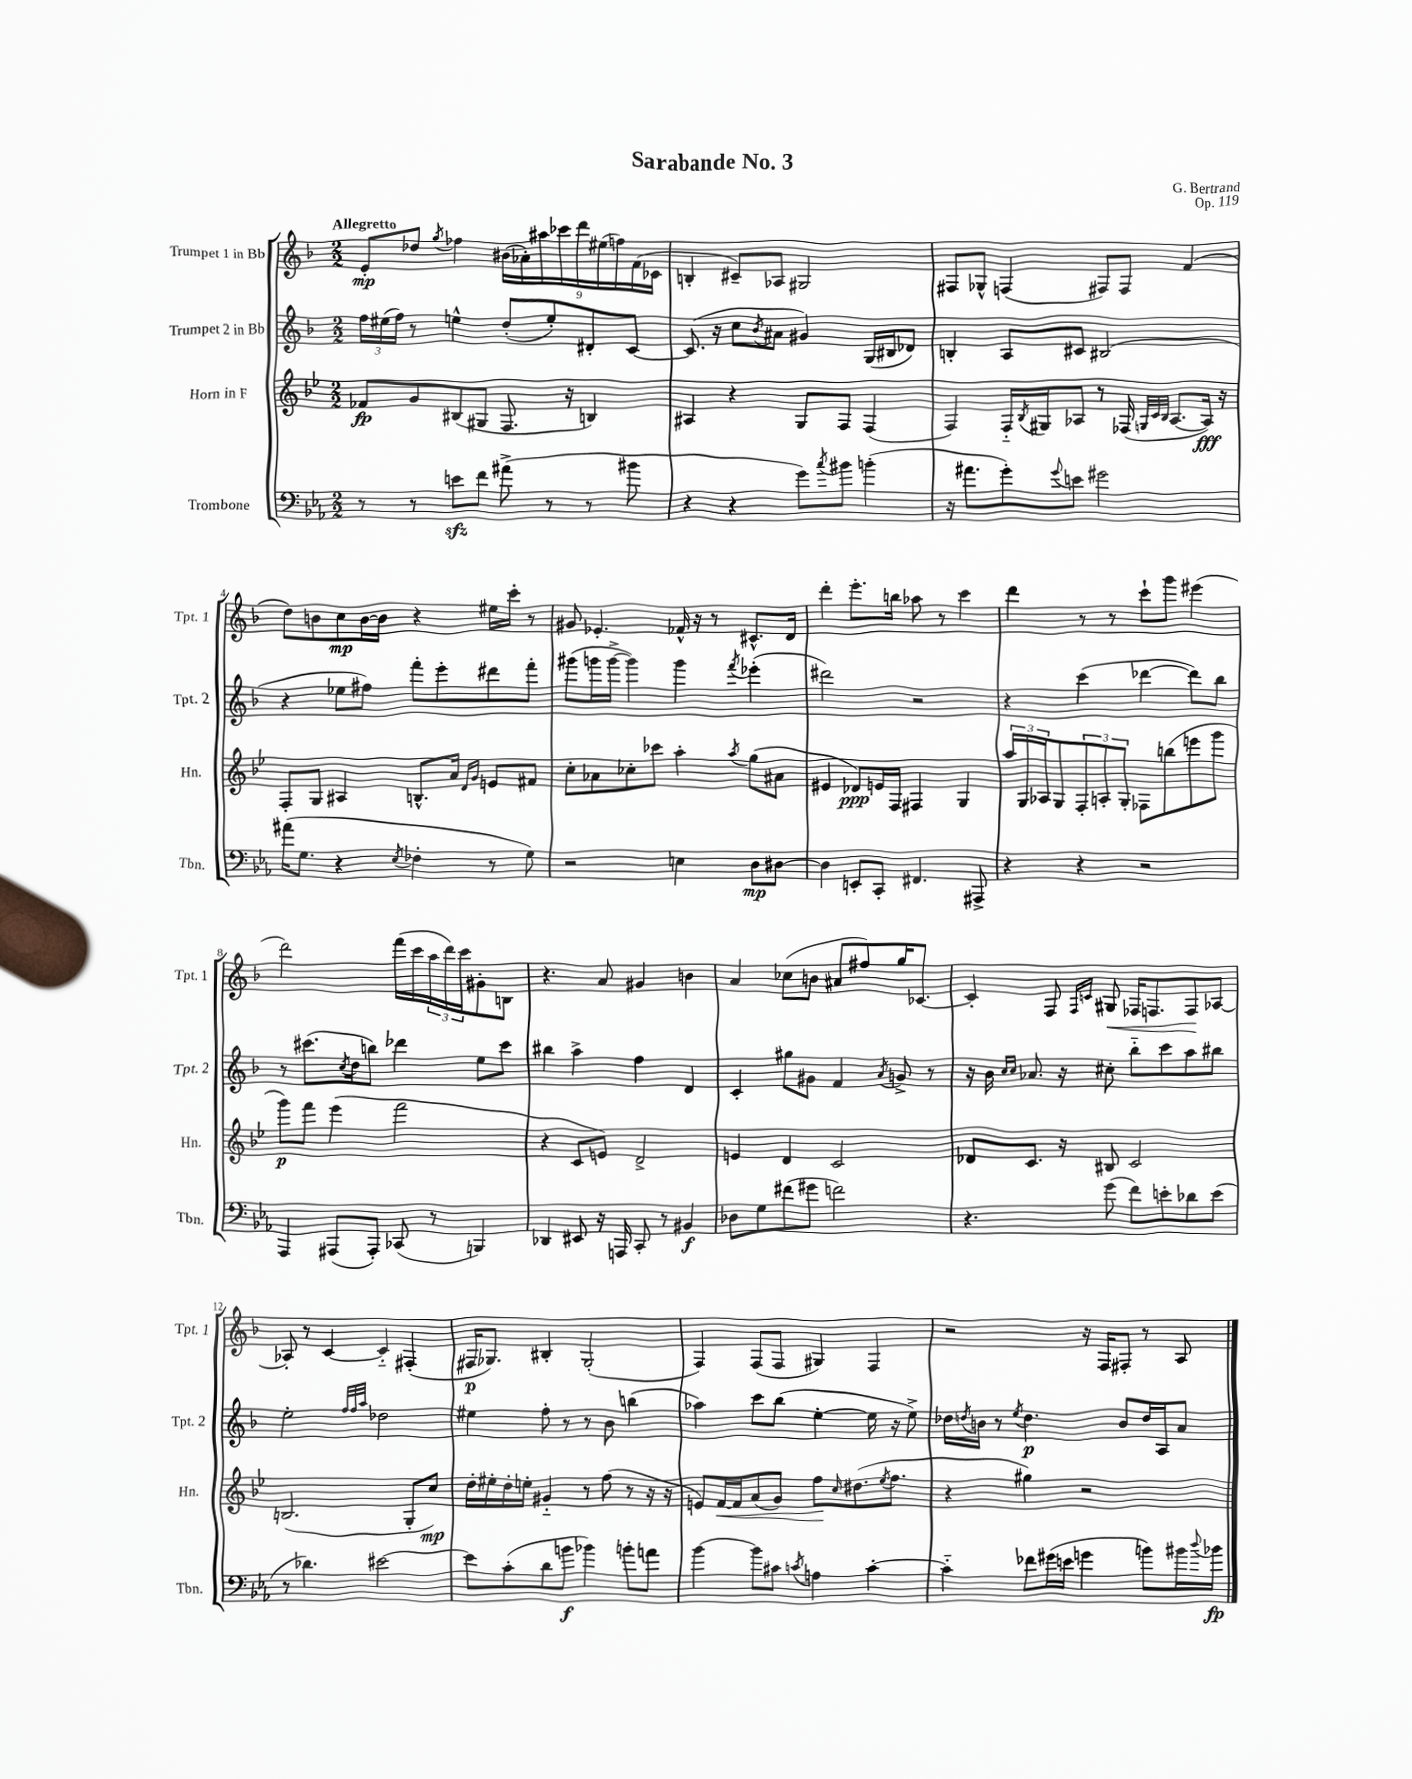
\header { title = "Sarabande No. 3" composer = "G. Bertrand" opus = "Op. 119" }
<<
\new StaffGroup <<
\new Staff = "s0" \with { instrumentName = "Trumpet 1 in Bb" shortInstrumentName = "Tpt. 1" } {
    \clef treble \key f \major \numericTimeSignature \time 2/2 \tempo "Allegretto"
    e'8-.\mp des''8 \acciaccatura { g''8 } fes''4 \tuplet 9/8 { bis'16( aes'16-.) ais''16 ces'''16 d'''16 eis''16( f''16) f'16( ces'16 } |
    b4-. cis'8--) aes8 gis2 |
    fis8 ges8-^ f4( fis8) fis8 f'4( |
    d''8) b'8 c''8\mp b'16~ b'16 r4 eis''16 c'''16-. r8 |
    gis'8 ees'4.-. fes'16-^ r16 r8 cis'8.-^ d'16 |
    d'''4-. e'''8.-. b''16 aes''8 r8 c'''4 |
    d'''4 r8 r8 c'''8-! g'''8 eis'''4( |
    d'''2) f'''16( c'''16 \tuplet 3/2 { a''16 d'''16) c'''16 } gis'8-. b8 |
    r4. a'8 gis'4 b'4 |
    a'4 ces''8( b'8 ais'8 fis''8) g''16 ces'8.~ |
    ces'4-. f8 \grace { f16 c'16 } gis8\< fes16 f8. f8\! aes8~ |
    aes8-. r8 c'4~ c'4-_ fis4-.( |
    fis16\p ges8.) bis4-. ges2-.( |
    f4) f8( f8 gis4) f4 |
    r2 r16 f16 fis8-. r8 a8 \bar "|." |
}
\new Staff = "s1" \with { instrumentName = "Trumpet 2 in Bb" shortInstrumentName = "Tpt. 2" } {
    \clef treble \key f \major \numericTimeSignature \time 2/2
    \tuplet 3/2 { f''16 eis''16( f''16) } r8 e''4-^ d''8-.( e''8-.) dis'8-. c'8~ |
    c'8.( r16 c''8 \acciaccatura { bes'8 } ais'8 gis'4) g16( bis16 des'8) |
    b4-. a8 cis'8 bis2( |
    r4 ees''8 fis''8) f'''8-. e'''8-. dis'''8 f'''8-. |
    gis'''8( g'''16 g'''16~-> g'''4) g'''4 \acciaccatura { f'''8 } ees'''4-.( |
    dis'''2) r2 |
    r4 c'''4( des'''4~ des'''8) bes''8 |
    r8 cis'''8.( \acciaccatura { c''8 } d''16 b''8) des'''4 e''8 cis'''8 |
    bis''4 a''4-> f''4 d'4 |
    c'4-. gis''8 gis'8 f'4 \acciaccatura { a'8 } g'8-> r8 |
    r16 bes'16 \grace { c''16 c''16 } aes'8. r16 cis''8-. bes''8-_ c'''8 a''8 bis''8 |
    e''2-. \grace { f''32 f''32 a''32 } des''2 |
    eis''4 f''8-. r8 r8 bes'8 b''4( |
    aes''4) c'''8 bes''8( e''4~-. e''16 r16 e''8->) |
    des''16 \acciaccatura { d''8 } b'16 r8 \acciaccatura { e''8 } d''4.\p b'8 d''16 a16 a'8 \bar "|." |
}
\new Staff = "s2" \with { instrumentName = "Horn in F" shortInstrumentName = "Hn." } {
    \clef treble \key bes \major \numericTimeSignature \time 2/2
    fes'8\fp g'8 bis8( gis8 f8. r16 b4) |
    ais4 r4 g8 f8 f4( |
    f4) f16-_ \acciaccatura { bes8 } gis16 aes8 r8 fes16( \grace { g32 c'32 bes32 } aes8.~ aes16\fff) r16 |
    f8-. g8 ais4 b8.-^ a'16 \grace { d'16 g'16 } e'8 fis'8 |
    c''8-. aes'8 ces''8-. ces'''8 a''4-. \acciaccatura { a''8 } g''8( ais'8 |
    eis'4 des'8\ppp) e'16 f16 fis4 g4 |
    \tuplet 3/2 { a''16 g16 aes16 } g8 \tuplet 3/2 { f8-. a8-. g8-. } fes8 b''8( e'''8 g'''8 |
    g'''8\p) f'''8 ees'''4( f'''2 |
    r4 c'8 e'8) d'2-> |
    e'4 d'4 c'2 |
    des'8 c'8. r16 bis8 c'2 |
    b2.( g8-. c''8\mp) |
    d''16-. eis''16-. d''16-. e''16-. gis'4-_ r8 f''8( r8 r16 r16 |
    e'8) f'16~\< f'16 a'8( g'8) f''8\! \grace { c''16 } dis''8.( \acciaccatura { ees''8 } f''8. |
    r4 gis''4) r2 \bar "|." |
}
\new Staff = "s3" \with { instrumentName = "Trombone" shortInstrumentName = "Tbn." } {
    \clef bass \key ees \major \numericTimeSignature \time 2/2
    r8 r8 e'8\sfz f'8 ais'8->( r8 r8 bis'8 |
    r4 r4 g'8) \acciaccatura { c''8 } bis'8 b'4-.( |
    r16 ais'8. g'8-.) \appoggiatura { g'8 } e'8 gis'2 |
    ais'16( g8. r4 \acciaccatura { ees8 } fes4-. r8 g8) |
    r2 e4 d8\mp dis8~ |
    dis4 e,8-. c,8-. fis,4. ais,,8-> |
    r4 r4 r2 |
    aes,,4 ais,,8( ais,,8-.) ces,8( r8 b,,4) |
    des,4 eis,8 r16 a,,16 c,8-. r8 bis,4\f |
    des8 g8 fis'8( gis'8 f'2) |
    r4. g'8( f'8) e'8-. des'8 e'8( |
    r8 des'4.) eis'2~ |
    eis'8 c'8-.( d'8 b'8\f bes'4) b'8-. a'8 |
    bes'4~ bes'8 cis'8 \acciaccatura { c'8 } a4 c'4~-. |
    c'4-_ fes'8 gis'16( e'16 g'4 b'8) bis'16 \appoggiatura { d''8 } bes'16\fp \bar "|." |
}
>>
>>
